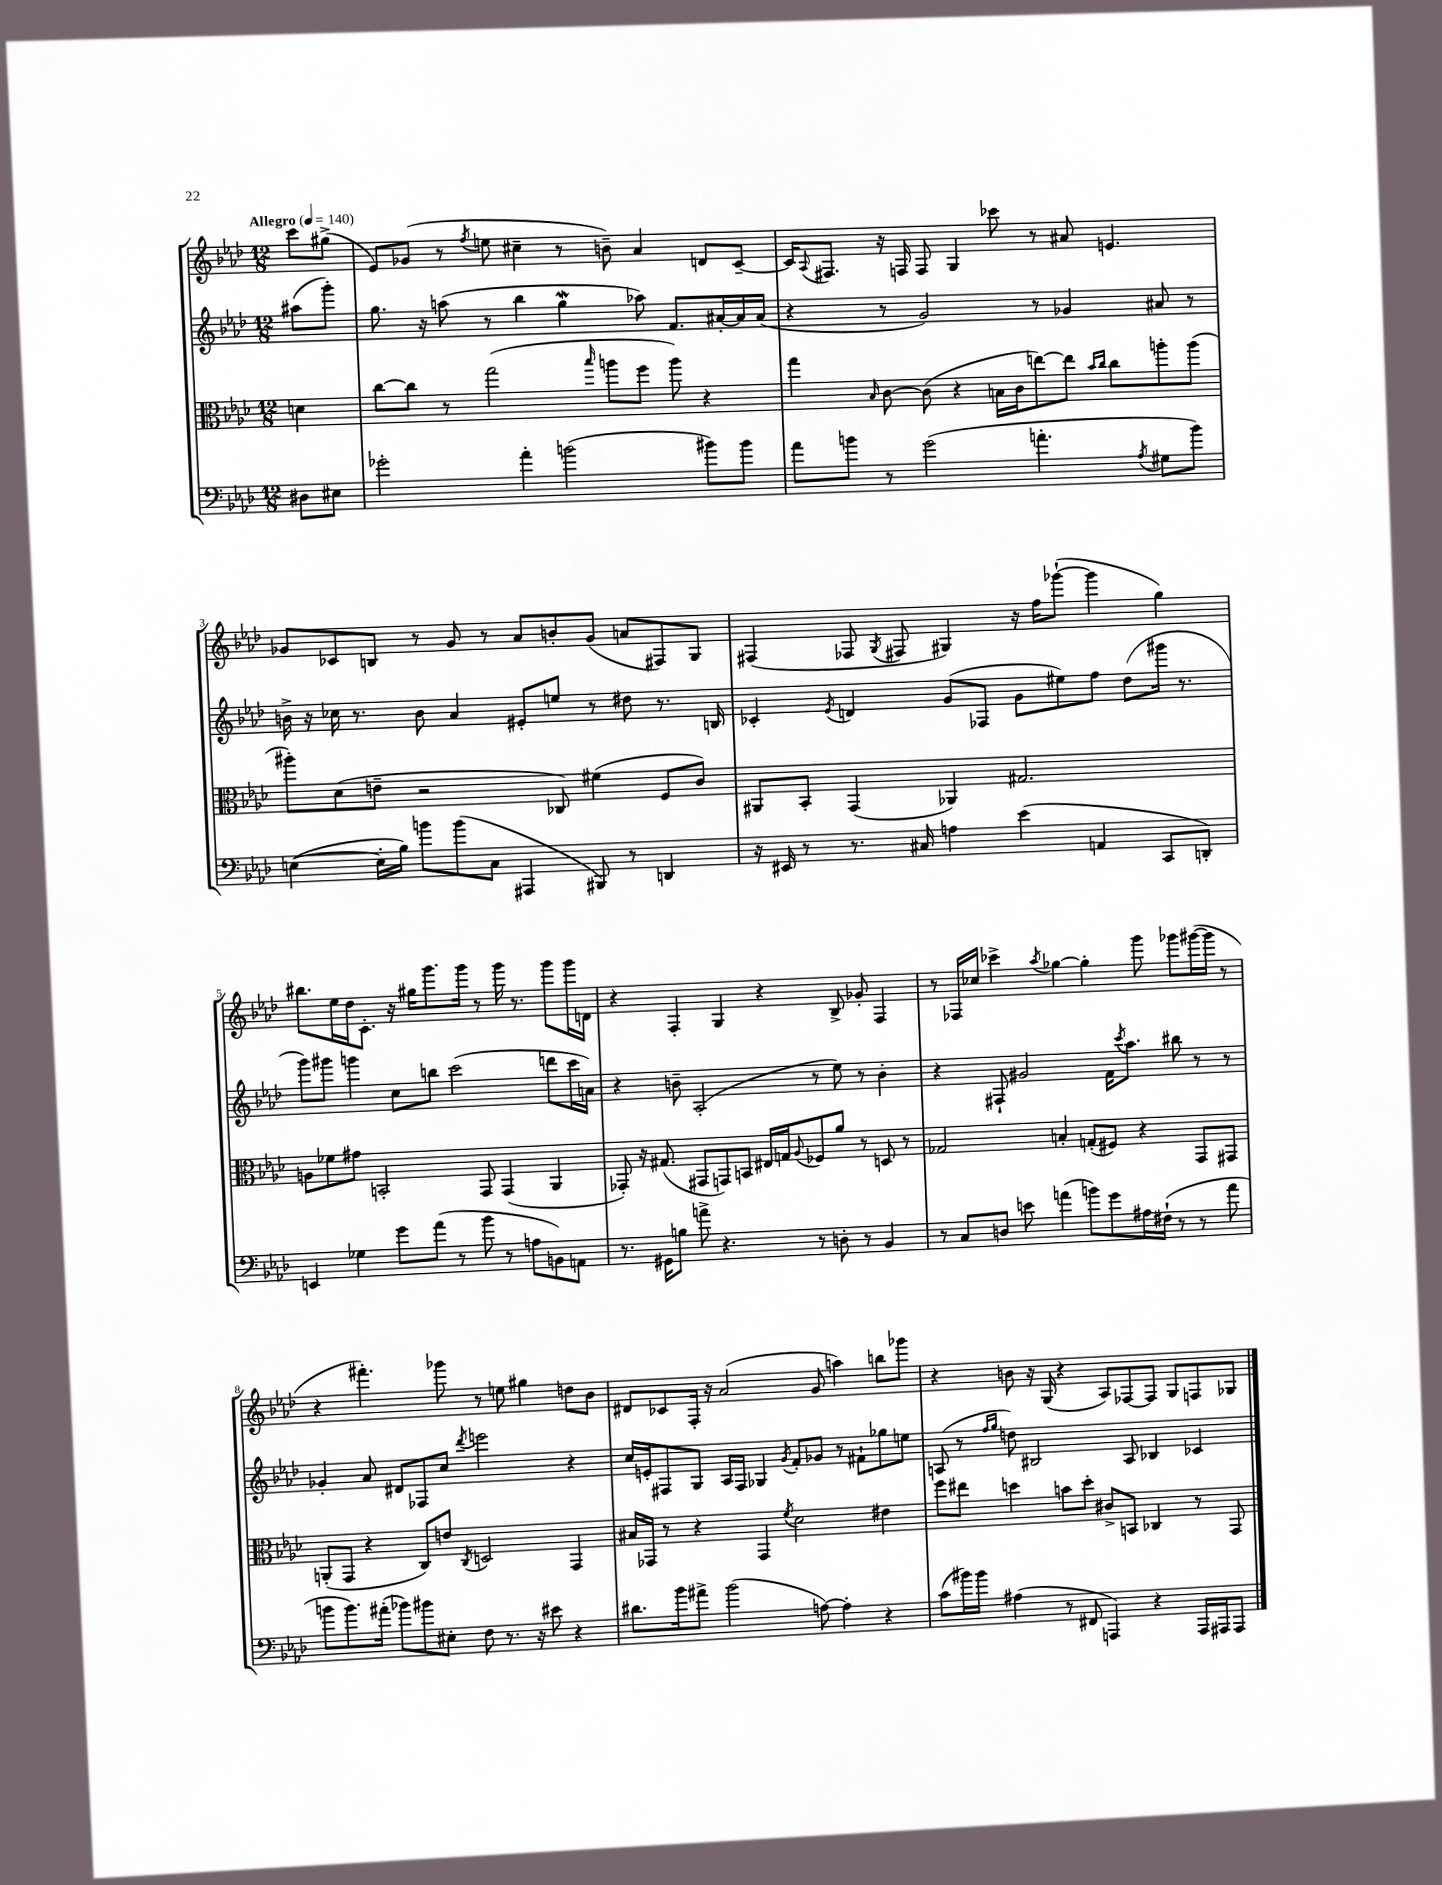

**kern	**kern	**kern	**kern
*part4	*part3	*part2	*part1
*staff4	*staff3	*staff2	*staff1
*clefF4	*clefC3	*clefG2	*clefG2
*k[b-e-a-d-]	*k[b-e-a-d-]	*k[b-e-a-d-]	*k[b-e-a-d-]
*M12/8	*M12/8	*M12/8	*M12/8
*MM140	*MM140	*MM140	*MM140
=	=	=	=
!	!	!	!LO:TX:a:B:t=Allegro
8D#X\L	4dn\	(8aa#X\L	8ccc\L
8E#X\J	.	8ggg'\J)	(8gg#X^\J
=1	=1	=1	=1
2g-X'\	[8cc\L	8.gg\	8e-/L)
.	8cc\J]	.	(8g-X/J
.	.	16r	.
.	8r	(8aan\	8r
.	.	.	8qff/
.	(2gg\	8r	8een\
4a-'\	.	4bb-\	4cc#X~\
(2bn\	.	4ggW\	8r
.	16qqbb-/	.	.
.	8aan\L	.	8bn~\)
.	8ff\J	8aa-X\)	4a-/
.	8aa\)	8.f/L	.
8b#X\L)	4r	.	8dn/L
.	.	[16a#X'/L	.
8b#\J	.	16a#/]	[8c~/J
.	.	(16a#/JJ	.
=2	=2	=2	=2
8a-\L	4gg\	4r	16c/KL]
.	.	.	8qqA-/
.	.	.	8.F#X/J
8bn\J	.	.	.
.	16qqB-/	.	.
8r	[8c\	8r	16r
.	.	.	16Fn/
(2g\	(8c\]	2g/)	8F/
.	4r	.	4G/
.	16Bn\LL	.	8ccc-X\
.	16c\J	.	.
4.an'\	[8een\)	8r	8r
.	8ee\J]	4g-X/	8a#X/
.	16qqb-/LL	.	.
.	16qqcc/JJ	.	.
.	8cc\L	.	4.en/
8qA-/	.	.	.
8G#X\L	8aan'\	8a#X/	.
8b\J)	(8aa\J	8r	.
!!LO:LB:g=z
=3	=3	=3	=3
([4En\	8aa#X'\L)	16bn^\	8g-X/L
.	.	16r	.
.	(8d-\	16cc-X\	8c-X/
.	.	8.r	.
16E'\LL]	8en~\J	.	8Bn/J
16B-\JJ)	.	.	.
8bn\L	2r	8b\	8r
(8b\	.	4a-/	8g-/
8C\J	.	.	8r
4AAA#X/	.	8e#X'/L	8a-/L
.	8C-X/)	8een/J	8bn'/
8BBB#X/)	(4f#X\	8r	(8g-/J
8r	.	8dd#X\	8an/L
4DDn/	8F/L	8.r	8F#X/)
.	8c/J)	.	8G/J
.	.	16Bn/	.
=4	=4	=4	=4
16r	8AA#X/L	4c-X'/	(4F#X/
16EE#X/	.	.	.
8r	8BB-'/J	.	.
.	.	8qe-/	.
8.r	(4GG/	4dn/	8F-X/
.	.	.	8qG/
.	.	.	8F#X/
16C#X/	.	.	.
4An\	4AA-X/)	(8g/L	4G#X/)
.	.	8F-X/J	.
(4e-\	2.G#X/	8g\L	16r
.	.	.	16ff\KL
.	.	8ee#X\)	([8ggg-X`\J
4AAn/	.	8ff\J	4ggg-\]
.	.	(8dd-\L	.
8CC/L	.	16ggg#X\Jk	4gg\)
.	.	8.r	.
8DDn'/J)	.	.	.
!!LO:LB:g=z
=5	=5	=5	=5
4EEn/	8An\L	8ggg\L)	8.bb#X\L
.	8f-X\	8ggg#X\J	.
.	.	.	16ee-\L
4G-X\	8g#X\J	4gggn\	16dd-\J
.	.	.	8.c'\J
.	2BBn'/	.	.
8g\L	.	8cc\L	16r
.	.	.	16gg#X\KL
(8a-\J	.	8bbn\J	8.ggg\
8r	.	(2ccc\	.
.	.	.	16ggg\Jk
8b-\	8GG/	.	8r
8r	(4GG/	.	16ggg\
.	.	.	8.r
8An\L	.	.	.
8BBn\)	4AA-/	8dddn\L	8ggg\L
8AAn\J	.	16ccc\L	16ggg\L
.	.	16an\JJ)	16dn\JJ
=6	=6	=6	=6
8.r	8GG-X'/)	4r	4r
.	16r	.	.
16GG#X\KL	(8.G#X/	.	.
8Bn\J	.	8bn~\	4F'/
8an^\	8GG#X/L	(2A-'/	.
4.r	8GGn/)	.	4G/
.	8BBn/J	.	.
.	16E#X/LL	.	4r
.	16Gn/J	.	.
.	8qqA-/	.	.
8r	8F-X/	8r	.
8Dn'\	8a-/J	8ee-\)	8B-^/
8r	8r	8r	8g-X'/
4BB-/	8Dn/	4b'\	4F/
.	8r	.	.
=7	=7	=7	=7
8r	2G-X/	4r	8r
8C/L	.	.	16F-X/LL
.	.	.	16cc-X/JJ
8Dn/J	.	8F#X`/	4ccc-X^\
8en\	.	2g#X/	.
.	.	.	8qaa-/
(4an\	4Bn'/	.	[4gg-X\
8bn\L)	(8Gn'/L	.	4gg-'\]
8g\	8F#X/J)	16f\KL	.
.	.	8qccc/	.
.	.	8.aa-\J	.
16A#X\L	4r	.	8ggg\
(16F#X`\JJ	.	.	.
8r	.	8bb#X\	8ggg-X\L
8r	8GG/L	8r	([16ggg#X\L
.	.	.	16ggg#\JJ]
8a\	8GG#X/J	8r	8r
!!LO:LB:g=z
=8	=8	=8	=8
8bn\L	(8AAn'/L	4g-X'/	4r
8.b\)	8GG/J	.	.
.	4r	8a-/	4.fff#X'\)
(16a#X'\Jk	.	.	.
8b-X\L)	.	8d#X/L	.
8b#X\	8C/L)	8F-X/	.
8E#X'\J	8en/J	8cc/J	8ggg-X\
.	8qC/	8qddd-/	.
8F\	2Dn/	2eeen\	8r
8.r	.	.	8een\
.	.	.	4gg#X\
16r	.	.	.
8e#X\	.	.	.
4r	4GG/	4r	8ddn\L
.	.	.	8b-\J
=9	=9	=9	=9
8.d#X\L	16B#X/LL	16cc/LL	8d#X/L
.	16GG-X/JJ	16en'/J	.
.	8r	8F#X/	8c-X/
16b-\k	.	.	.
8a#X^\J	4r	8G/J	16F'/Jk
.	.	.	16r
(2b-\	.	16A-/LL	(2a-/
.	.	16F#/JJ	.
.	4GG-/	4G-X/	.
.	8qf/	8qg/	.
.	2d-\	8f'/L	.
[8An\)	.	8g-X/J	8g/
4A'\]	.	8r	4aan\)
.	.	8f#X`\L	.
4r	4e#X\	8gg-X\	8bbn\L
.	.	8een\J	8ggg-X\J
=10	=10	=10	=10
(8c\L	8ff\L	(8An/	4r
16b#X\L)	8ee#X\J	8r	.
16b#\JJ	.	.	.
.	.	16qqff/LL	.
.	.	16qqgg/JJ	.
(4A#X\	4ddn\	8ddn\)	8bn\
.	.	2B#X/	16r
.	.	.	(16G/
8r	8bn\L	.	4r
8FF#X/	8dd'\J	.	.
4AAAn/)	8c#X^/L	.	8A-/L)
.	8BBn/J	8A/	[8F-X/
4r	4C-X/	4B-X/	8F-/J]
.	.	.	8G/L
16AAA/LL	8r	4c-X/	8Fn/
16AAA#X/J	.	.	.
8AAA#/J	8GG/	.	8G-X/J
==	==	==	==
*-	*-	*-	*-
